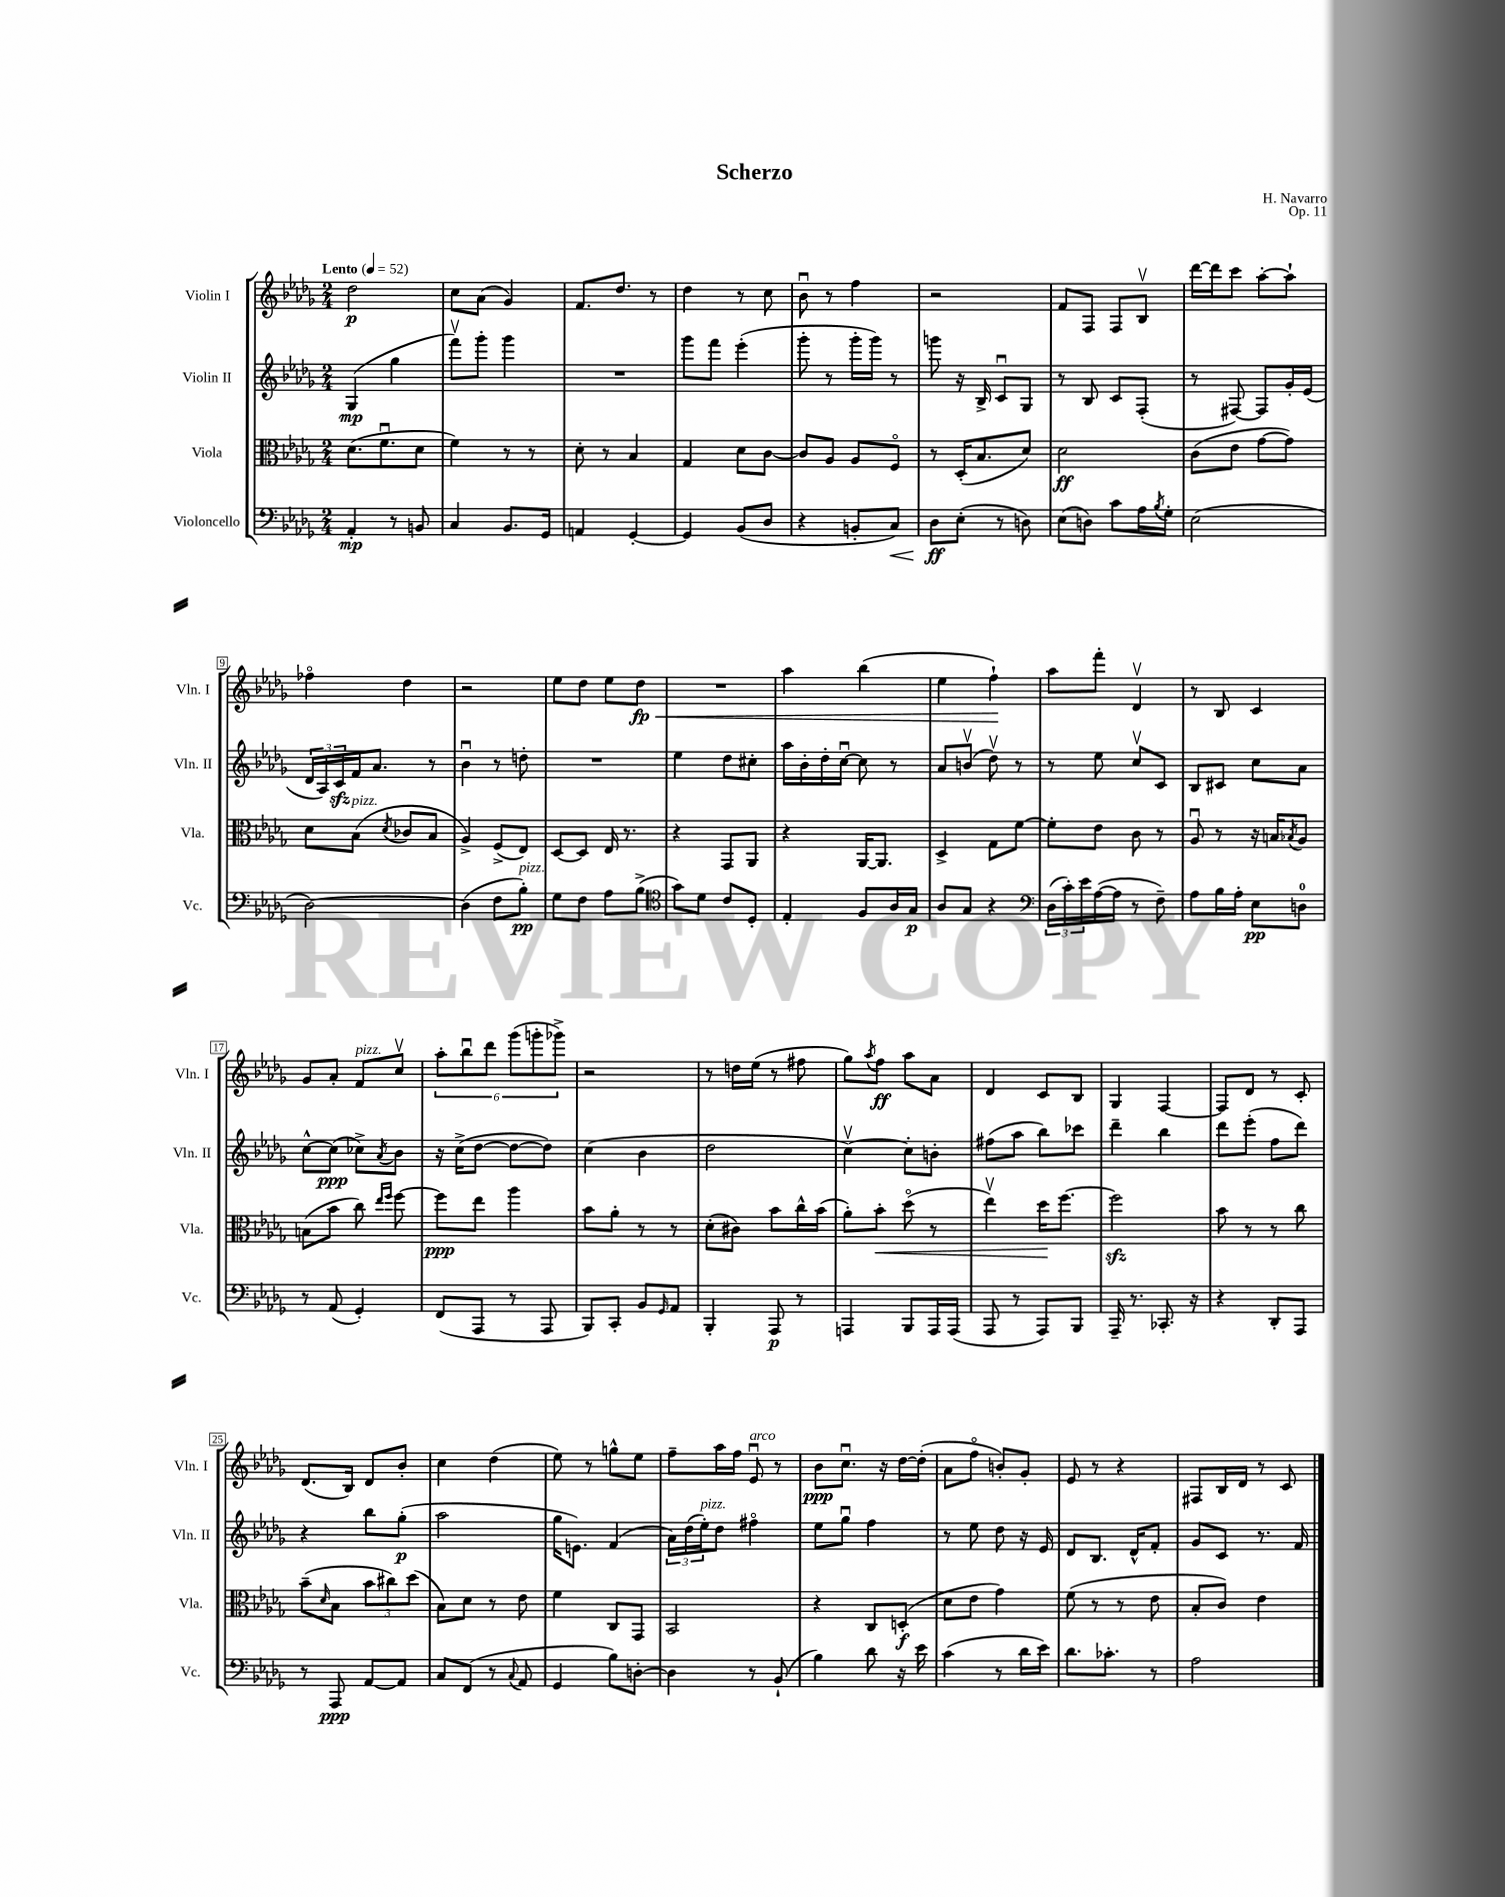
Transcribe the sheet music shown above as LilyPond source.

\header { title = "Scherzo" composer = "H. Navarro" opus = "Op. 11" }
<<
\new StaffGroup <<
\new Staff = "s0" \with { instrumentName = "Violin I" shortInstrumentName = "Vln. I" } {
    \clef treble \key des \major \numericTimeSignature \time 2/4 \tempo "Lento" 4 = 52
    des''2\p |
    c''8 aes'8( ges'4) |
    f'8. des''8. r8 |
    des''4 r8 c''8 |
    bes'8\downbow r8 f''4 |
    r2 |
    f'8 f8 f8 bes8\upbow |
    des'''16~ des'''16 c'''8 aes''8~-. aes''8-! |
    fes''4\flageolet des''4 |
    r2 |
    ees''8 des''8 ees''8 des''8\fp\< |
    R2 |
    aes''4 bes''4( |
    ees''4 f''4-!\!) |
    aes''8 f'''8-. des'4\upbow |
    r8 bes8 c'4 |
    ges'8 aes'8-. f'8^\markup { \italic "pizz." } c''8\upbow |
    \tuplet 6/4 { aes''8-. bes''8\downbow des'''8 ges'''8( g'''8-. ges'''8->) } |
    r2 |
    r8 d''16 ees''16( r8 fis''8 |
    ges''8) \acciaccatura { aes''8 } f''8\ff aes''8 aes'8 |
    des'4 c'8 bes8 |
    ges4 f4~ |
    f8 des'8 r8 c'8-. |
    des'8.( bes16) des'8 bes'8-. |
    c''4 des''4( |
    ees''8) r8 g''8-^ ees''8 |
    f''8-- aes''16 f''16 ees'8\downbow^\markup { \italic "arco" } r8 |
    bes'8\ppp c''8.\downbow r16 des''16~ des''16-.( |
    aes'8 f''8\flageolet b'8-.) ges'8-. |
    ees'8 r8 r4 |
    fis8 bes16 des'16 r8 c'8 \bar "|." |
}
\new Staff = "s1" \with { instrumentName = "Violin II" shortInstrumentName = "Vln. II" } {
    \clef treble \key des \major \numericTimeSignature \time 2/4
    ges4\mp( ges''4 |
    f'''8\upbow) ges'''8-. ges'''4 |
    R2 |
    ges'''8 f'''8 ees'''4-.( |
    ges'''8-. r8 ges'''16-. ges'''16) r8 |
    g'''8 r16 bes16-> c'8\downbow ges8 |
    r8 bes8 c'8 f8-.( |
    r8 fis8~) fis8 ges'16-. ees'16( |
    \tuplet 3/2 { des'16 aes16) c'16\sfz } f'16 aes'8. r8 |
    bes'4\downbow r8 d''8-. |
    R2 |
    ees''4 des''8 cis''8-. |
    aes''16 bes'16-. des''16-. c''16~\downbow c''8 r8 |
    aes'8 b'8\upbow( des''8\upbow) r8 |
    r8 ees''8 c''8\upbow c'8 |
    bes8 cis'8 c''8 aes'8 |
    c''8~-^ c''8\ppp( ces''8->) \acciaccatura { aes'8 } bes'8 |
    r16 c''16->( des''8~ des''8~ des''8) |
    c''4( bes'4 |
    des''2 |
    c''4~\upbow) c''8-. b'8-. |
    fis''8( aes''8 bes''8) ces'''8 |
    des'''4-- bes''4 |
    des'''8 ees'''8-.( f''8 des'''8) |
    r4 bes''8 ges''8-.\p( |
    aes''2 |
    ges''16 e'8.) f'4( |
    \tuplet 3/2 { aes'16) des''16( ees''16-.^\markup { \italic "pizz." }) } des''8 fis''4\flageolet |
    ees''8 ges''8\downbow f''4 |
    r8 ees''8 des''8 r16 ees'16 |
    des'8 bes8. des'16-^ f'8-. |
    ges'8 c'8 r8. f'16 \bar "|." |
}
\new Staff = "s2" \with { instrumentName = "Viola" shortInstrumentName = "Vla." } {
    \clef alto \key des \major \numericTimeSignature \time 2/4
    des'8.( f'8.\downbow des'8 |
    f'4) r8 r8 |
    des'8-. r8 bes4 |
    ges4 des'8 c'8~ |
    c'8 aes8 aes8 f8\flageolet |
    r8 des16-.( bes8. des'8) |
    des'2\ff |
    c'8( ees'8 ges'8~ ges'8) |
    des'8 bes8^\markup { \italic "pizz." }( \acciaccatura { des'8 } ces'8 bes8 |
    aes4->) f8->( ees8) |
    des8~ des8 ees16 r8. |
    r4 ges,8 aes,8 |
    r4 aes,16~ aes,8. |
    des4-> ges8 f'8~ |
    f'8-. ees'8 c'8 r8 |
    aes8\downbow r8 r16 b16 \acciaccatura { bes8 } aes8 |
    b8( bes'8 c''8) \grace { ees''16 f''16 } f''8~ |
    f''8\ppp ees''8 aes''4 |
    bes'8 aes'8-. r8 r8 |
    des'8-.( cis'8) bes'8 c''16-^ bes'16( |
    aes'8-.) bes'8-.\< des''8\flageolet( r8 |
    ees''4\upbow) des''16\! f''8.~ |
    f''2\sfz |
    bes'8 r8 r8 c''8 |
    bes'8--( \grace { des'16 } bes8 \tuplet 3/2 { bes'8 cis''8) des''8( } |
    bes8) des'8 r8 ees'8 |
    f'4 c8 ges,8 |
    bes,2 |
    r4 c8 d8-.\f( |
    des'8 ees'8 ges'4) |
    f'8( r8 r8 ees'8 |
    bes8-. c'8) ees'4 \bar "|." |
}
\new Staff = "s3" \with { instrumentName = "Violoncello" shortInstrumentName = "Vc." } {
    \clef bass \key des \major \numericTimeSignature \time 2/4
    aes,4-.\mp r8 b,8 |
    c4 bes,8. ges,16 |
    a,4 ges,4~-. |
    ges,4 bes,8( des8 |
    r4 b,8-. c8\<) |
    des8\ff\! ees8-.( r8 d8) |
    ees8( d8) c'8 aes16 \acciaccatura { bes8 } ges16-. |
    ees2( |
    des2~) |
    des4( f8 bes8-.\pp^\markup { \italic "pizz." }) |
    ges8 f8 aes8 bes8->( |
    \clef tenor ges'8) des'8 c'8 des8-. |
    ees4-. f8 aes16 ges16\p |
    aes8 ges8 r4 |
    \clef bass \tuplet 3/2 { des16( c'16-.) ees'16 } aes16~( aes16 r8 f8--) |
    aes8 bes16 aes16-. ees8\pp d8-0 |
    r8 aes,8( ges,4-.) |
    f,8( aes,,8 r8 aes,,8 |
    bes,,8) c,8-. bes,8 \grace { ges,16 } aes,8 |
    bes,,4-. aes,,8\p r8 |
    a,,4 bes,,8 a,,16 a,,16( |
    aes,,8 r8 aes,,8) bes,,8 |
    aes,,16-- r8. ces,8.-. r16 |
    r4 des,8-. aes,,8 |
    r8 aes,,8\ppp aes,8~ aes,8 |
    c8 f,8( r8 \appoggiatura { c8 } aes,8 |
    ges,4 bes8) d8~-. |
    d4 r8 bes,8-!( |
    bes4) des'8 r16 ees'16 |
    c'4( r8 des'16 ees'16) |
    des'8. ces'8.-. r8 |
    aes2 \bar "|." |
}
>>
>>
\layout { \context { \Score \override BarNumber.stencil = #(make-stencil-boxer 0.1 0.3 ly:text-interface::print) } }
